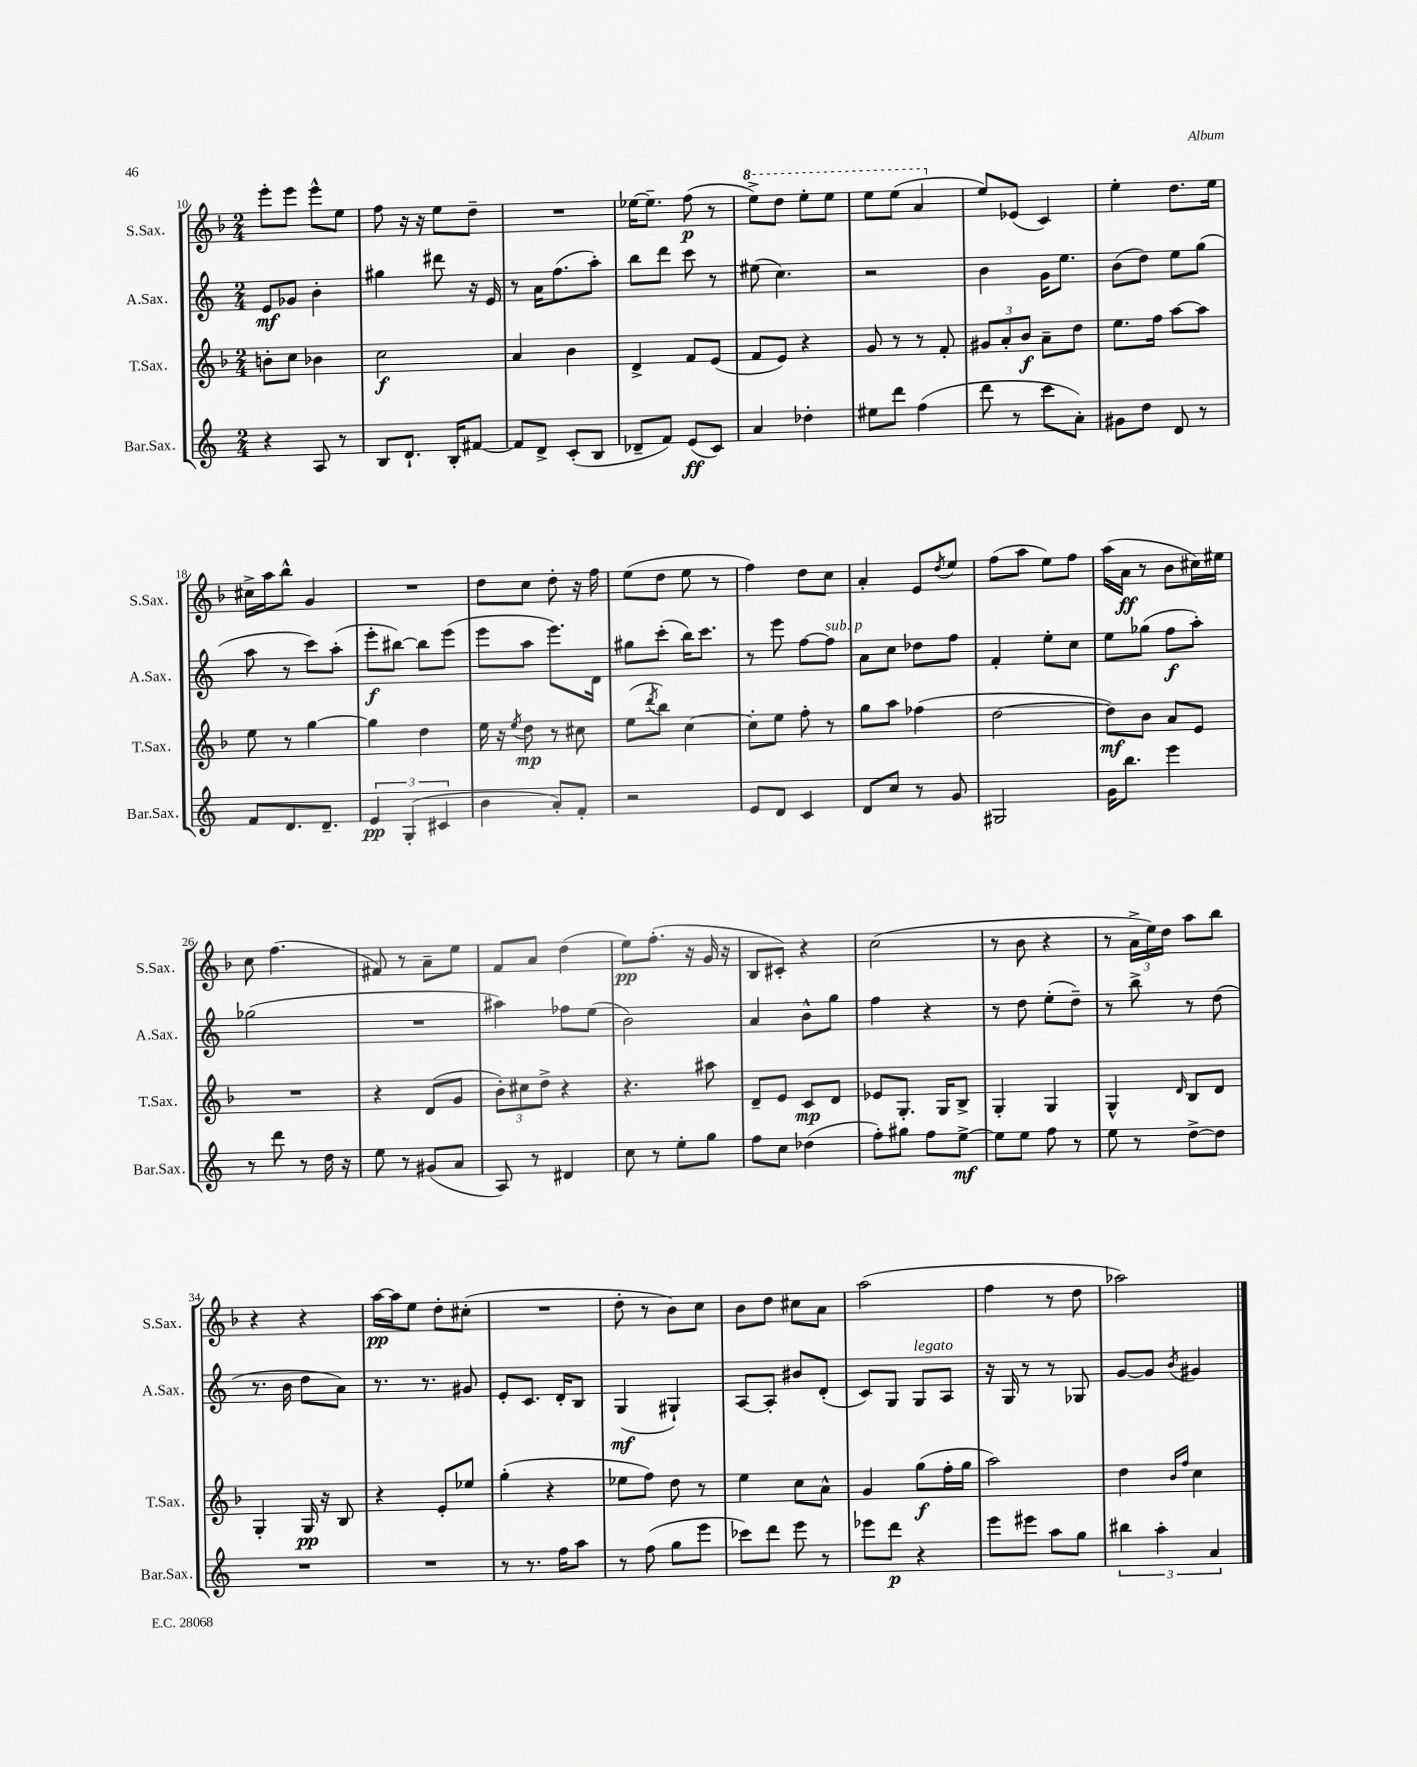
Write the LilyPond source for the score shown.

<<
\new StaffGroup <<
\new Staff = "s0" \with { instrumentName = "S.Sax." shortInstrumentName = "S.Sax." } {
    \clef treble \key f \major \numericTimeSignature \time 2/4
    e'''8-. e'''8 e'''8-^ e''8 |
    f''8 r16 r16 e''8 d''8-- |
    R2 |
    ees''16~ ees''8.-- f''8\p( r8 |
    \ottava #1 e'''8->) d'''8 e'''8-. e'''8 |
    e'''8 e'''8( a''4 \ottava #0 |
    e''8) ees'8( c'4) |
    e''4-. d''8. e''16 |
    cis''16-> a''16 bes''8-^ g'4 |
    R2 |
    d''8 c''8 d''8-. r16 f''16 |
    e''8( d''8 e''8 r8 |
    f''4) d''8 c''8 |
    a'4-. e'8 \acciaccatura { d''8 } e''8 |
    f''8( a''8 e''8) f''8 |
    a''16( a'16\ff r8 bes'8 cis''16) eis''16 |
    c''8 f''4.( |
    fis'8) r8 a'8-- e''8 |
    f'8 a'8 d''4( |
    e''8\pp) f''8.-.( r16 g'16 r16 |
    bes8 cis'8-.) r4 |
    c''2( |
    r8 bes'8 r4 |
    r8 \tuplet 3/2 { a'16-> e''16) d''16 } a''8 bes''8 |
    r4 r4 |
    a''16~\pp a''16 e''8 d''8-. cis''8-.( |
    R2 |
    d''8-. r8 bes'8) c''8 |
    bes'8 d''8 cis''8 a'8 |
    a''2( |
    f''4 r8 d''8 |
    aes''2) \bar "|." |
}
\new Staff = "s1" \with { instrumentName = "A.Sax." shortInstrumentName = "A.Sax." } {
    \clef treble \key c \major \numericTimeSignature \time 2/4
    e'8\mf ges'8 b'4-. |
    gis''4 dis'''8 r16 e'16 |
    r8 a'16 f''8.( a''8-.) |
    b''8 d'''8 c'''8 r8 |
    eis''8( c''4.) |
    r2 |
    b'4 g'16 e''8. |
    b'8( d''8) e''8 g''8( |
    a''8 r8 c'''8) a''8-.( |
    e'''8-.\f bis''8~) bis''8 e'''8( |
    e'''8 a''8 e'''8.) d'16 |
    gis''8 c'''8-.( b''16) c'''8. |
    r8 e'''8 f''8~ f''8^\markup { \italic "sub. p" } |
    a'8 c''8 des''8 f''8 |
    f'4-. e''8-. c''8 |
    e''8 ges''8( f''8\f a''8-.) |
    ges''2( |
    R2 |
    ais''4) fes''8 e''8( |
    b'2) |
    a'4 b'8-^ g''8 |
    f''4 r4 |
    r8 d''8 e''8-.( d''8--) |
    r8 b''8-> r8 d''8( |
    r8. b'16 d''8 a'8) |
    r8. r8. gis'8 |
    e'8-. c'8. d'16-. b8 |
    g4\mf( gis4-!) |
    a8~ a8-. bis'8 d'8-.( |
    c'8) g8 g8^\markup { \italic "legato" } a8 |
    r16 g16 r8 r8 ges8 |
    g'8~ g'8 \acciaccatura { b'8 } gis'4 \bar "|." |
}
\new Staff = "s2" \with { instrumentName = "T.Sax." shortInstrumentName = "T.Sax." } {
    \clef treble \key f \major \numericTimeSignature \time 2/4
    b'8-. c''8 bes'4 |
    c''2\f |
    a'4 bes'4 |
    d'4-> f'8 e'8( |
    f'8 e'8) r4 |
    g'8 r8 r8 f'8-. |
    \tuplet 3/2 { gis'8 a'8-. bes'8\f } a'8-- d''8 |
    e''8. f''16 a''8~ a''8 |
    e''8 r8 g''4~ |
    g''4 d''4 |
    e''16 r16 \acciaccatura { e''8 } d''8\mp r8 cis''8 |
    e''8( \acciaccatura { d'''8 } bes''8) c''4~ |
    c''8-. e''8 f''8-. r8 |
    g''8 a''8 fes''4( |
    d''2~ |
    d''8\mf) bes'8 a'8 e'8 |
    R2 |
    r4 d'8( g'8 |
    \tuplet 3/2 { bes'8-.) cis''8 d''8-> } r4 |
    r4. ais''8 |
    d'8-- e'8 c'8\mp d'8 |
    ees'8 g8.-. g16 bes8-> |
    g4-. g4 |
    g4-^ \grace { d'16 } bes8 d'8 |
    g4-. g16\pp r16 bes8 |
    r4 e'8-. ees''8 |
    g''4-.( r4 |
    ees''8 f''8) d''8 r8 |
    e''4 c''8 a'8-^ |
    g'4 g''8\f( f''16-. g''16 |
    a''2) |
    d''4 \grace { bes'16 f''16 } c''4 \bar "|." |
}
\new Staff = "s3" \with { instrumentName = "Bar.Sax." shortInstrumentName = "Bar.Sax." } {
    \clef treble \key c \major \numericTimeSignature \time 2/4
    r4 a8 r8 |
    b8 d'8.-! b16-. fis'8~ |
    fis'8 d'8-> c'8-.( b8 |
    des'8-- f'8) e'8\ff( c'8) |
    a'4 des''4-. |
    eis''8 d'''8 f''4( |
    d'''8 r8 c'''8 a'8-.) |
    gis'8 d''8 d'8 r8 |
    f'8 d'8. d'8.-- |
    \tuplet 3/2 { e'4\pp g4-.( cis'4 } |
    b'4 a'8-.) f'8-. |
    r2 |
    e'8 d'8 c'4 |
    d'8 c''8 r8 g'8 |
    gis2 |
    g'16 b''8. e'''4 |
    r8 d'''8 r8 d''16 r16 |
    e''8 r8 gis'8( a'8 |
    a8) r8 dis'4 |
    c''8 r8 e''8-. g''8 |
    f''8 c''8 des''4( |
    f''8-.) gis''8 f''8 e''8~->\mf |
    e''8 e''8 f''8 r8 |
    e''8 r8 d''8~-> d''8 |
    R2 |
    R2 |
    r8 r8. f''16 a''8 |
    r8 f''8( g''8 e'''8 |
    ces'''8) d'''8 e'''8 r8 |
    ees'''8 d'''8\p r4 |
    e'''8 eis'''8 a''8 g''8 |
    \tuplet 3/2 { bis''4 a''4-. a'4 } \bar "|." |
}
>>
>>
\layout { \context { \Score currentBarNumber = #10 } }
